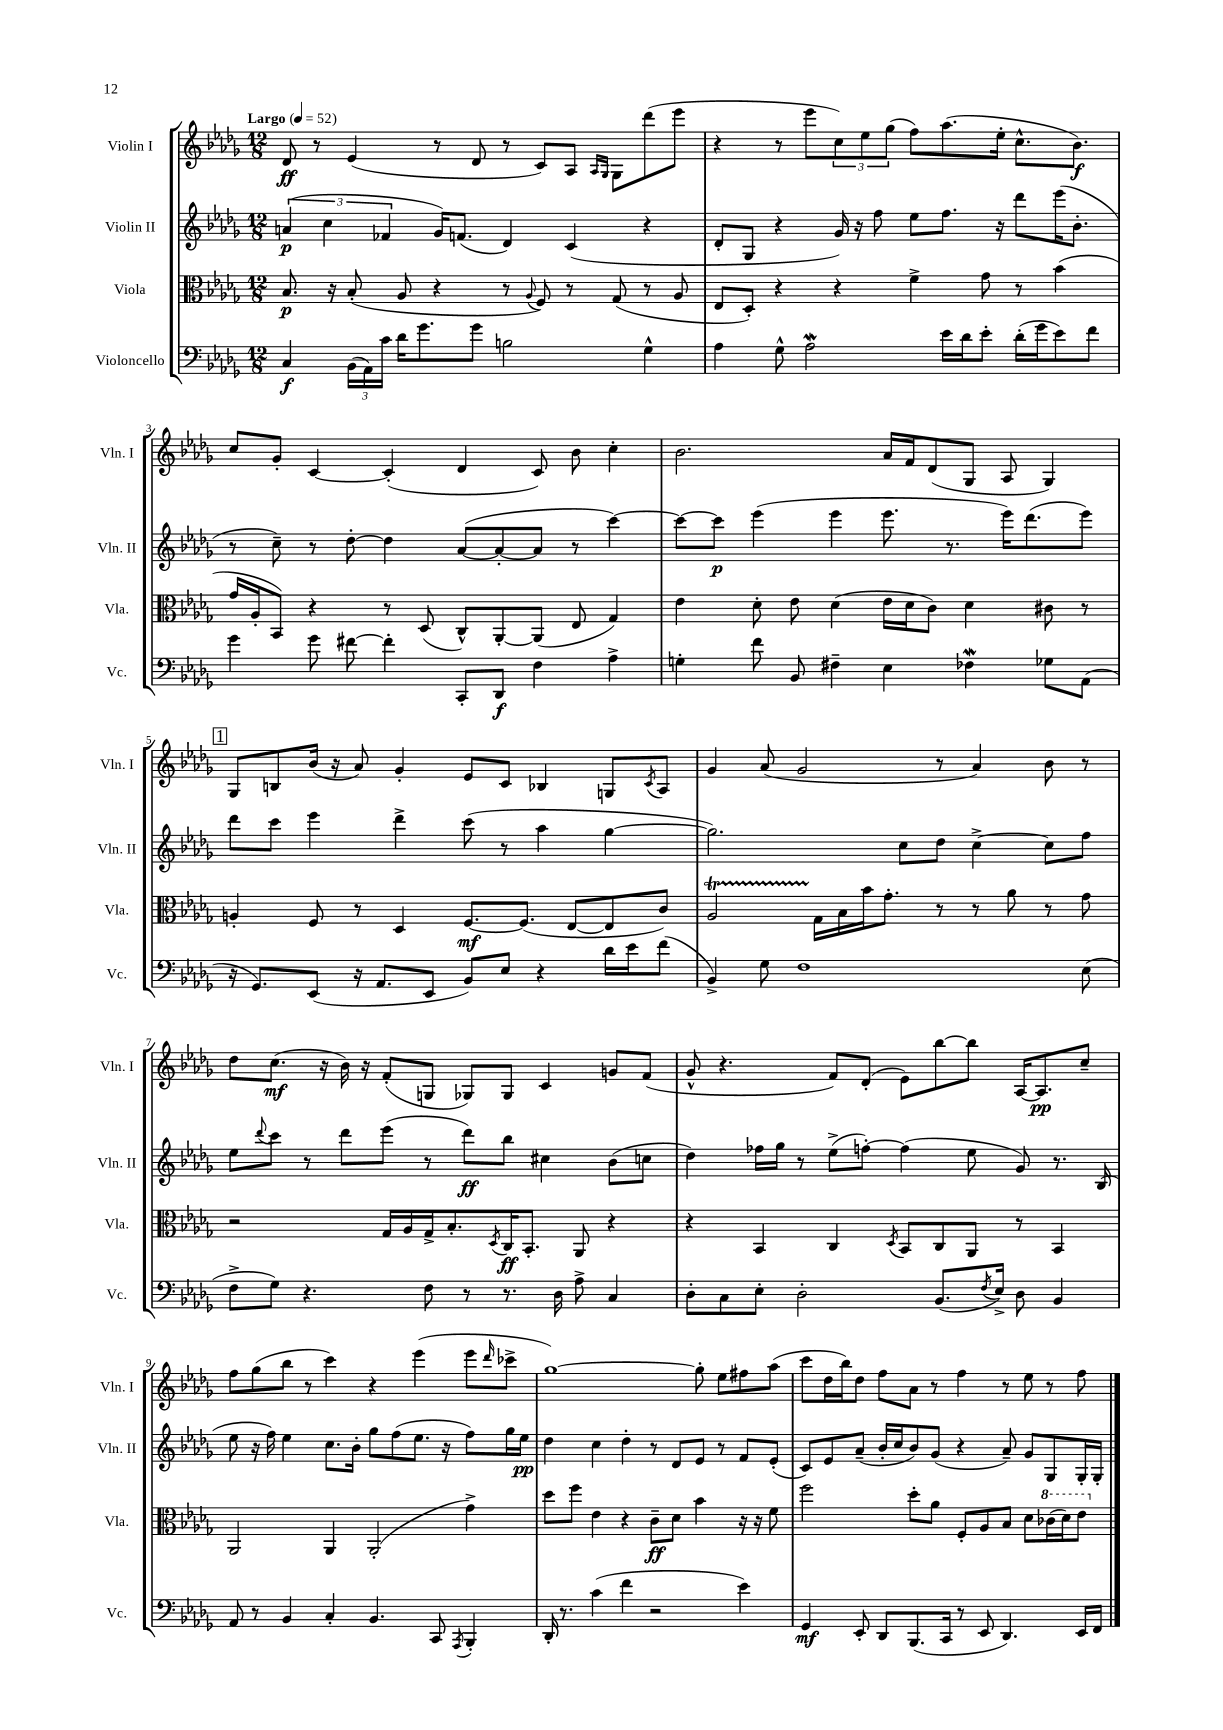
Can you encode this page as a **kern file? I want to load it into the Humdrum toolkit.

**kern	**kern	**kern	**kern
*staff4	*staff3	*staff2	*staff1
*clefF4	*clefC3	*clefG2	*clefG2
*k[b-e-a-d-g-]	*k[b-e-a-d-g-]	*k[b-e-a-d-g-]	*k[b-e-a-d-g-]
*M12/8	*M12/8	*M12/8	*M12/8
*MM52	*MM52	*MM52	*MM52
4C	8.B-	(6a	8d-
.	.	.	8r
.	.	6cc	.
.	16r	.	.
(24BB-	(8B-'	.	(4e-
24AA-)	.	.	.
24c	.	6f-	.
16d-	8A-	.	.
8.g-	.	.	.
.	4r	16g-)	8r
.	.	(8.f	.
8g-	.	.	8d-
2B	8r	4d-)	8r
.	8qqA-	.	.
.	8F)	.	8c)
.	8r	(4c	8A-
.	.	.	16qqA-
.	.	.	16qqG-
.	(8G-	.	8G-
4G-^^	8r	4r	(8ddd-
.	8A-	.	8eee-
=	=	=	=
4A-	8E-	8d-'	4r
.	8D-')	8G-	.
8G-^^	4r	4r	8r
2A-	.	.	8eee-
.	4r	16g-)	12cc)
.	.	16r	.
.	.	.	12ee-
.	.	8ff	.
.	.	.	(12gg-
.	4f^	8ee-	8ff)
16e-	.	8.ff	(8.aa-
16d-	.	.	.
8e-'	8g-	.	.
.	.	16r	16ee-'
(16d-'	8r	8ddd-	8.cc^^
16g-	.	.	.
8e-)	(4b-	(16eee-	.
.	.	8.b-'	8.b-)
8f	.	.	.
=	=	=	=
4g-	16g-	8r	8cc
.	16A-'	.	.
.	8BB-)	8cc~)	8g-'
8g-	4r	8r	[4c
[8f#	.	[8dd-'	.
4f#']	8r	4dd-]	(4c']
.	(8D-	.	.
8CC'	8C^^)	([8a-	4d-
8DD-	[8AA-'	8a-'_	.
4F	(8AA-]	8a-]	8c)
.	8E-	8r	8b-
4A-^	4G-)	[4ccc)	4cc'
=	=	=	=
4G'	4e-	8ccc_	2.b-
.	.	8ccc]	.
8f	8d-'	(4eee-	.
8BB-	8e-	.	.
4F#~	(4d-	4eee-	.
4E-	16e-	8.eee-	16a-
.	16d-	.	16f
.	8c)	.	(8d-
.	.	8.r	.
4F-	4d-	.	8G-
.	.	16eee-)	8A-
.	.	(8.ddd-	.
8G-	8c#	.	4G-)
(8AA-	8r	8eee-)	.
=	=	=	=
16r	4A'	8ddd-	8G-
8.GG-)	.	.	.
.	.	8ccc	8B
(8EE-	8F	4eee-	(16b-
.	.	.	16r
16r	8r	.	8a-)
8.AA-	.	.	.
.	4D-	4ddd-^	4g-'
8EE-	.	.	.
8BB-)	[8.F	(8ccc	8e-
8E-	.	8r	8c
.	(8.F]	.	.
4r	.	4aa-	4B-
.	[8E-	.	.
16d-	8E-]	[4gg-	8G
16e-	.	.	.
.	.	.	8qc
(8f	8c)	.	8A-
=	=	=	=
4BB-^)	2A-	2.gg-])	4g-
8G-	.	.	(8a-
1F	.	.	2g-
.	16G-	.	.
.	16B-	.	.
.	16b-	.	.
.	8.g-'	.	.
.	.	8cc	.
.	8r	8dd-	8r
.	8r	[4cc^	4a-)
.	8a-	.	.
.	8r	8cc]	8b-
(8E-	8g-	8ff	8r
=	=	=	=
8F^	2r	8ee-	8dd-
.	.	8qqddd-	.
8G-)	.	8ccc	(8.cc
4.r	.	8r	.
.	.	.	16r
.	.	8ddd-	16b-)
.	.	.	16r
.	16G-	(8eee-	(8f'
.	16A-	.	.
8F	16G-^	8r	8G
.	8.B-'	.	.
8r	.	8ddd-)	8G-)
.	8qD-	.	.
8.r	16C	8bb-	8G-
.	8.BB-'	.	.
.	.	4cc#	4c
16D-	.	.	.
8A-^	8AA-	.	.
4C	4r	(8b-	8g
.	.	8cc	(8f
=	=	=	=
8D-'	4r	4dd-)	8g-^^
8C	.	.	4.r
8E-'	4BB-	16ff-	.
.	.	16gg-	.
2D-'	.	8r	.
.	4C	(8ee-^	8f)
.	.	[8ff')	(8d-'
.	8qD-	.	.
.	8BB-	(4ff]	8e-)
(8.BB-	8C	.	[8bb-
.	8AA-	8ee-	8bb-]
8qF	.	.	.
16E-^)	.	.	.
8D-	8r	8g-)	[16A-
.	.	.	8.A-]
4BB-	4BB-	8.r	.
.	.	.	8cc~
.	.	(16B-	.
=	=	=	=
8AA-	2AA-	8ee-	8ff
8r	.	16r	(8gg-
.	.	16ff)	.
4BB-	.	4ee-	8bb-
.	.	.	8r
4C'	4AA-	8.cc	4ccc)
.	.	16b-'	.
4.BB-	(2AA-'	8gg-	4r
.	.	(8ff	.
.	.	8.ee-	(4eee-
8CC	.	.	.
.	.	16r	.
8qAAA-	.	.	.
4BBB-'	4g-^)	8ff)	8eee-
.	.	.	16qqddd-
.	.	16gg-	8ccc-^
.	.	16ee-	.
=	=	=	=
16DD-'	8dd-	4dd-	[1gg-)
8.r	.	.	.
.	8ff	.	.
(4c	4e-	4cc	.
4f	4r	4dd-'	.
2r	8c~	8r	.
.	8d-	8d-	.
.	4b-	8e-	8gg-']
.	.	8r	8ee-
4e-)	16r	8f	8ff#
.	16r	.	.
.	8f	(8e-'	(8aa-
=	=	=	=
4GG-	2ff	8c)	8ccc
.	.	8e-	16dd-
.	.	.	16bb-)
8EE-'	.	(8a-~	8dd-
8DD-	.	16b-'	8ff
.	.	16cc	.
(8.BBB-	8dd-'	8b-)	8a-
.	8a-	(8g-	8r
16CC	.	.	.
8r	8F'	4r	4ff
8EE-	8A-	.	.
4.DD-)	8B-	8a-~)	8r
.	8d-	8g-	8ee-
.	(16cc-	8G-	8r
.	16dd-)	.	.
16EE-	8ee-	16G-'	8ff
16FF	.	16G-'	.
==	==	==	==
*-	*-	*-	*-
